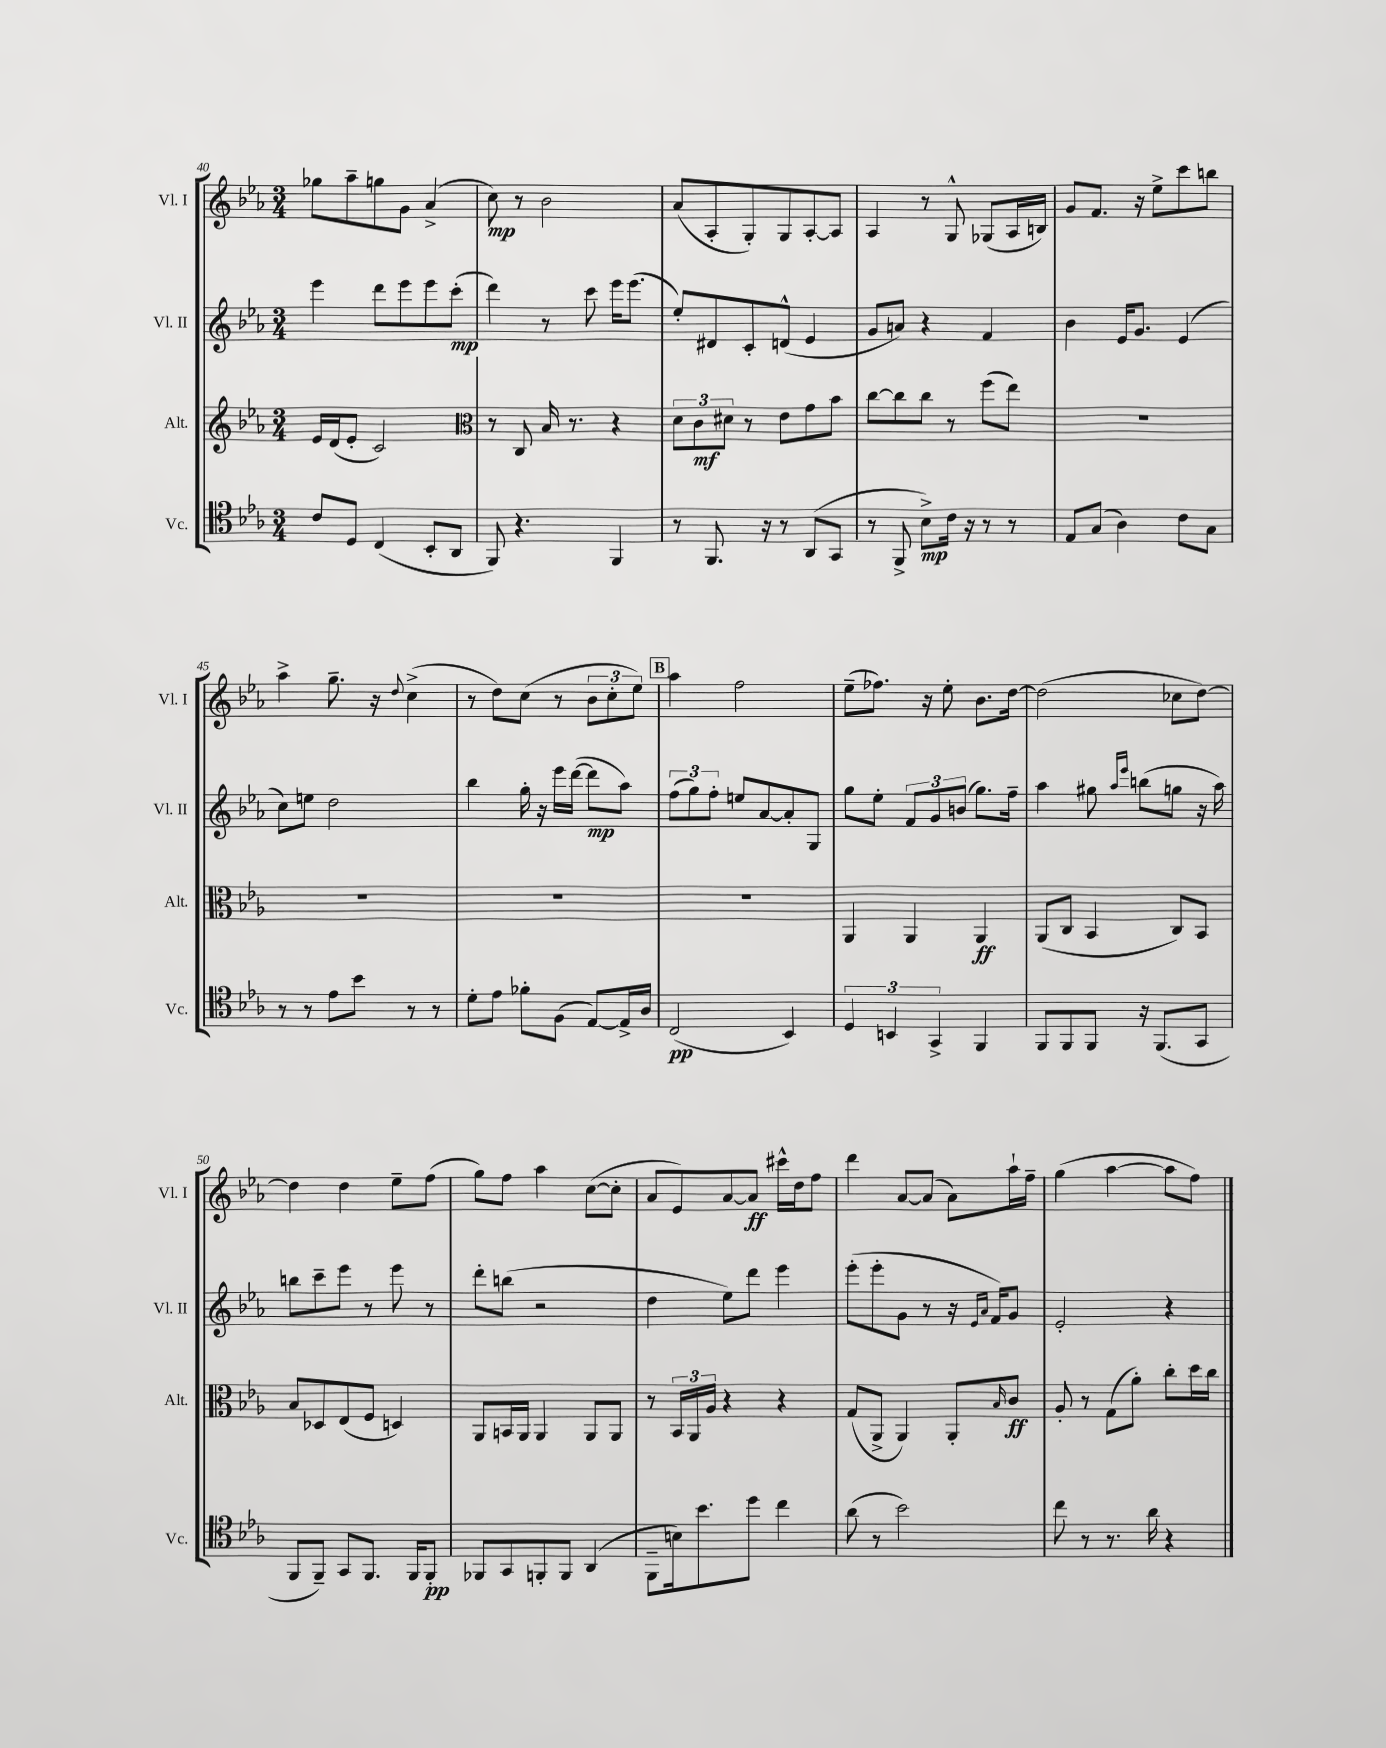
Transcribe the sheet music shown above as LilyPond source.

<<
\new StaffGroup <<
\new Staff = "s0" \with { instrumentName = "Vl. I" shortInstrumentName = "Vl. I" } {
    \clef treble \key ees \major \numericTimeSignature \time 3/4
    ges''8 aes''8-- g''8 g'8 aes'4->( |
    c''8\mp) r8 bes'2 |
    aes'8( aes8-. g8-.) g8 aes8~-. aes8 |
    aes4 r8 g8-^ ges8( aes16 b16) |
    g'8 f'8. r16 ees''8-> c'''8 b''8 |
    aes''4-> g''8.-- r16 \appoggiatura { d''8 } c''4->( |
    r8 d''8) c''8( r8 \tuplet 3/2 { bes'8 c''8-. ees''8) } |
    \mark \markup { \box "B" } aes''4 f''2 |
    ees''8--( fes''8.) r16 ees''8-. bes'8. d''16~ |
    d''2( ces''8 d''8~) |
    d''4 d''4 ees''8-- f''8( |
    g''8) f''8 aes''4 c''8~( c''8-. |
    aes'8 ees'8) aes'8~ aes'8\ff cis'''16-^ d''16 f''8 |
    d'''4 aes'8~ aes'8( aes'8) aes''16-! f''16-- |
    g''4( aes''4~ aes''8 f''8) \bar "|." |
}
\new Staff = "s1" \with { instrumentName = "Vl. II" shortInstrumentName = "Vl. II" } {
    \clef treble \key ees \major \numericTimeSignature \time 3/4
    ees'''4 d'''8 ees'''8 ees'''8 c'''8-.\mp( |
    d'''4) r8 c'''8 ees'''16 ees'''8.( |
    ees''8-.) dis'8 c'8-. d'8-^( ees'4 |
    g'8 a'8) r4 f'4 |
    bes'4 ees'16 g'8. ees'4( |
    c''8) e''8 d''2 |
    bes''4 g''16-. r16 ees'''16 d'''16~( d'''8\mp aes''8) |
    \mark \markup { \box "B" } \tuplet 3/2 { f''8( g''8) f''8-. } e''8 aes'8~ aes'8-. g8 |
    g''8 ees''8-. \tuplet 3/2 { f'8 g'8 b'8( } g''8.) f''16-- |
    aes''4 gis''8 \grace { aes''16 ees'''16 } b''8( g''8 r16 aes''16) |
    b''8 c'''8-- ees'''8 r8 ees'''8 r8 |
    d'''8-. b''8( r2 |
    d''4 ees''8) d'''8 ees'''4 |
    ees'''8-.( ees'''8-. g'8 r8 r16 \grace { ees'16 aes'16 } f'16) g'8 |
    ees'2-. r4 \bar "|." |
}
\new Staff = "s2" \with { instrumentName = "Alt." shortInstrumentName = "Alt." } {
    \clef treble \key ees \major \numericTimeSignature \time 3/4
    ees'16 d'16( ees'8-. c'2) |
    \clef alto r8 c8 bes16 r8. r4 |
    \tuplet 3/2 { d'8 c'8\mf dis'8 } r8 ees'8 g'8 bes'8 |
    c''8~ c''8 c''8 r8 f''8( ees''8) |
    R2. |
    R2. |
    R2. |
    \mark \markup { \box "B" } R2. |
    aes,4 aes,4 aes,4\ff |
    aes,8( c8 bes,4 c8) bes,8 |
    bes8 des8 ees8( f8 d4) |
    aes,8 b,16 aes,16 aes,4 aes,8 aes,8 |
    r8 \tuplet 3/2 { bes,16 aes,16 aes16 } r4 r4 |
    g8( aes,8-> aes,4) aes,8-. \grace { bes16 } c'8\ff |
    aes8-. r8 g8( aes'8-.) c''8-. d''16 c''16 \bar "|." |
}
\new Staff = "s3" \with { instrumentName = "Vc." shortInstrumentName = "Vc." } {
    \clef tenor \key ees \major \numericTimeSignature \time 3/4
    c'8 d8 c4( bes,8-. aes,8 |
    f,8) r4. f,4 |
    r8 f,8. r16 r8 aes,8( g,8 |
    r8 f,8-> bes8->\mp) c'16 r16 r8 r8 |
    ees8 g8( aes4) c'8 g8 |
    r8 r8 ees'8 bes'8 r8 r8 |
    d'8-. ees'8 fes'8-. f8( ees8~) ees16-> aes16 |
    \mark \markup { \box "B" } c2\pp( bes,4) |
    \tuplet 3/2 { d4 b,4 g,4-> } f,4 |
    f,8 f,8 f,8 r16 f,8.( g,8 |
    f,8 f,8--) g,8 f,8. f,16 f,8-.\pp |
    fes,8 g,8 f,8-. f,8 aes,4( |
    f,8-- b16) bes'8. d''8 c''4 |
    aes'8( r8 bes'2) |
    c''8 r8 r8. aes'16 r4 \bar "|." |
}
>>
>>
\layout { \context { \Score currentBarNumber = #40 } }
